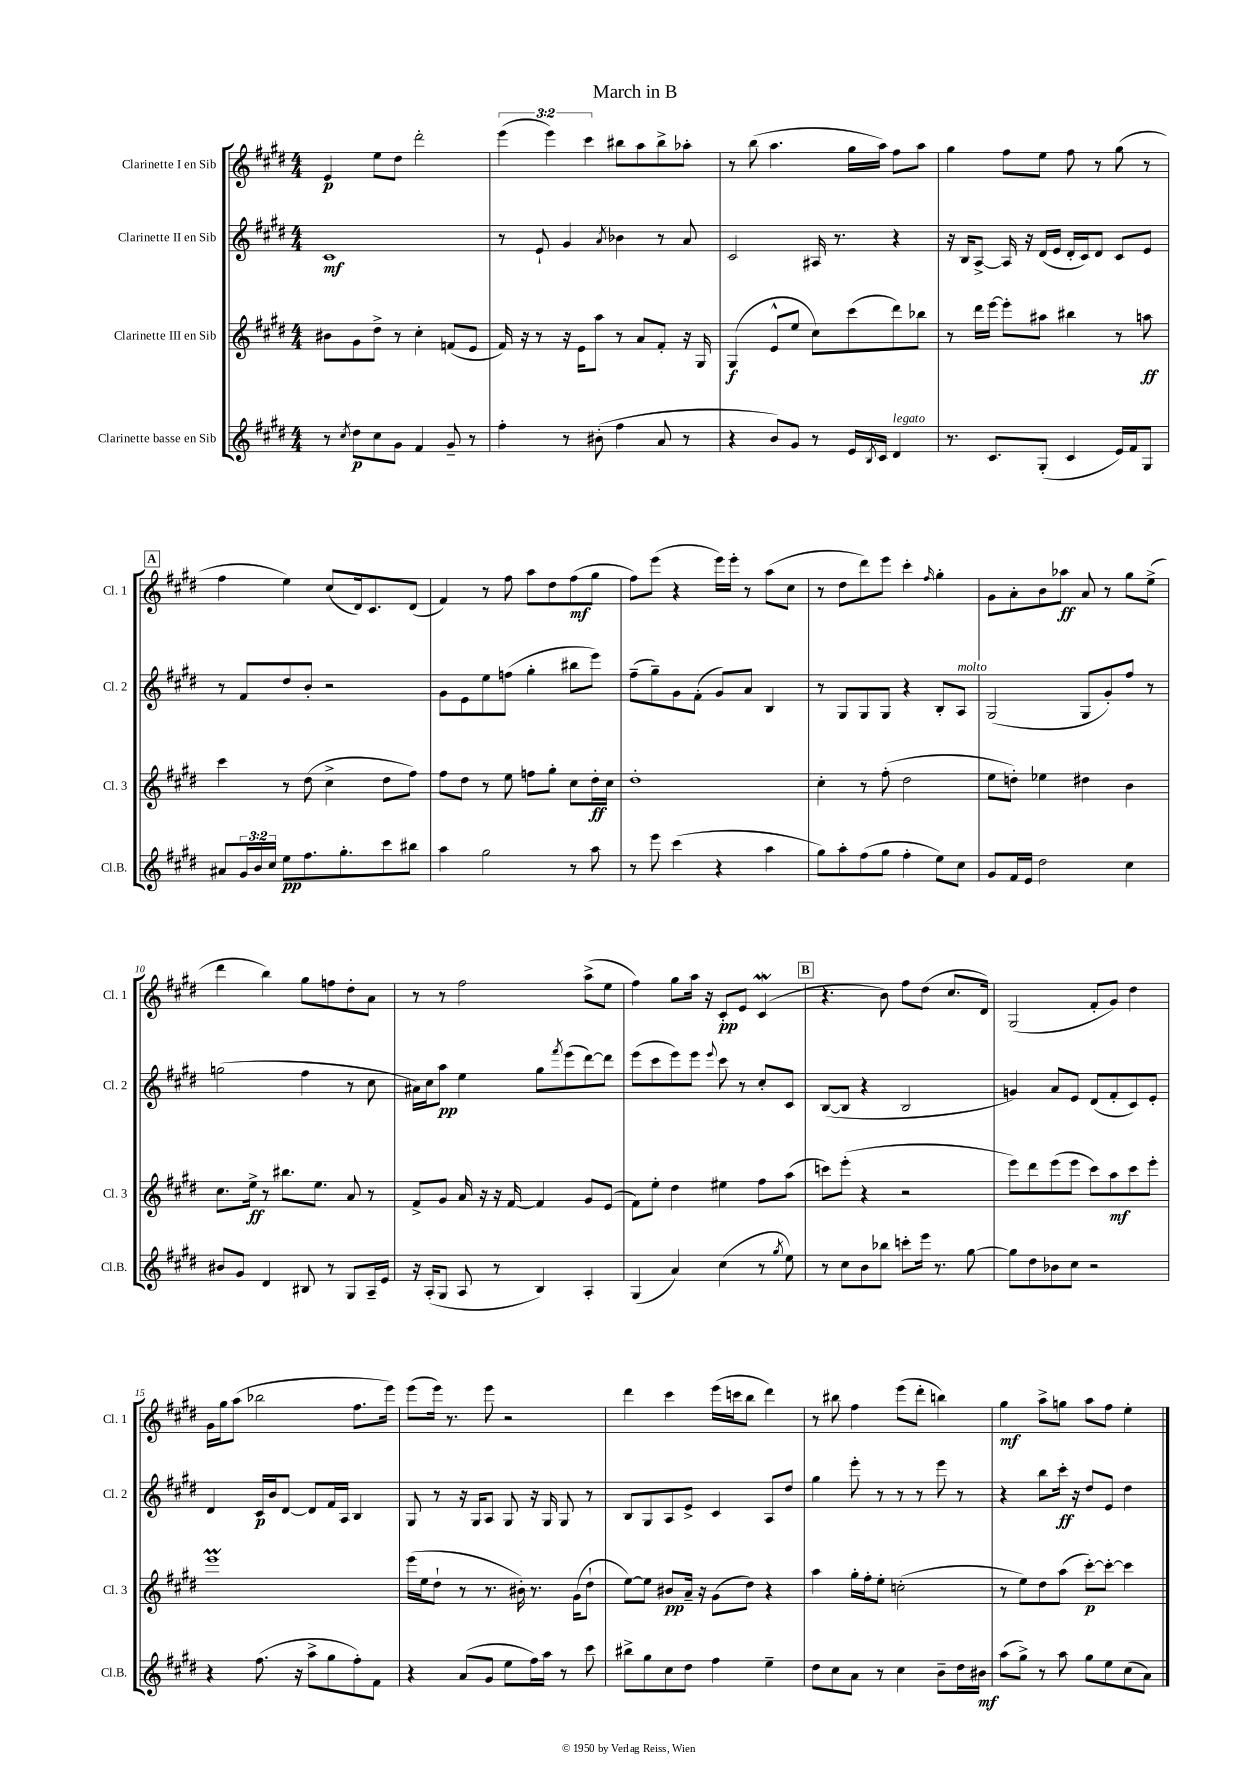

**kern	**kern	**kern	**kern
*staff4	*staff3	*staff2	*staff1
*clefG2	*clefG2	*clefG2	*clefG2
*k[f#c#g#d#]	*k[f#c#g#d#]	*k[f#c#g#d#]	*k[f#c#g#d#]
*M4/4	*M4/4	*M4/4	*M4/4
8r	8b#	1c#	4e
8qcc#	.	.	.
8dd#	8g#	.	.
8cc#	8dd#^	.	8ee
8g#	8r	.	8dd#
4f#	4cc#'	.	2ddd#'
8g#~	(8f	.	.
8r	8e	.	.
=	=	=	=
4ff#'	16f#)	8r	(6eee
.	16r	.	.
.	8r	8e`	.
.	.	.	6eee)
8r	16r	4g#	.
.	16e	.	.
.	.	.	6ccc#
(8b#'	8aa	.	.
.	.	8qa	.
4ff#	8r	4b-	8bb#
.	8a	.	8aa
8a	8f#'	8r	8bb#^
8r	16r	8a	8aa-'
.	16G#	.	.
=	=	=	=
4r	(4G#	2c#	8r
.	.	.	(8bb
8b)	8e^^	.	4.aa
8g#	8ee	.	.
8r	8cc#)	16A#	.
.	.	8.r	.
16e	(8ccc#	.	16gg#
8qB	.	.	.
16c#	.	.	16aa)
4d#	8ddd#)	4r	8ff#
.	8bb-	.	8aa
=	=	=	=
8.r	8r	16r	4gg#
.	.	16B	.
.	16ddd#	[8A^	.
8.c#	[16eee	.	.
.	8eee']	16A]	8ff#
.	.	16r	.
(8G#'	8aa#	(16d#	8ee
.	.	16e	.
4c#	4bb#	16d#'	8ff#
.	.	16c#)	.
.	.	8d#	8r
16e)	8r	8c#	(8gg#
16f#	.	.	.
8G#	8aa	8e	8r
=	=	=	=
8a#	4ccc#	8r	4ff#
24g#	.	8f#	.
24b	.	.	.
24cc#	.	.	.
8ee	8r	8dd#	4ee)
8.ff#	(8dd#	8b'	.
.	4cc#^	2r	(8cc#
8.gg#'	.	.	.
.	.	.	16d#)
.	.	.	8.c#
8ccc#	8dd#	.	.
8bb#	8ff#)	.	(8d#
=	=	=	=
4aa	8ff#	8g#	4f#)
.	8dd#	8e	.
2gg#	8r	8ee	8r
.	8ee	(8ff	8ff#
.	8ff	4gg#'	8aa
.	8gg#'	.	8dd#
8r	8cc#	8bb#	(8ff#
8aa	16dd#'	8eee)	8gg#
.	16cc#	.	.
=	=	=	=
8r	1dd#'	(8ff#~	8ff#)
8eee	.	8gg#~)	(8eee
(4ccc#	.	8g#	4r
.	.	(8f#'	.
4r	.	8g#)	16eee)
.	.	.	16eee'
.	.	8a	8r
4aa	.	4B	(8aa
.	.	.	8cc#
=	=	=	=
8gg#)	4cc#'	8r	8r
8aa'	.	8G#	8dd#
(8ff#	8r	8G#	8ddd#)
8gg#	(8ff#'	8G#	8eee
4ff#'	2dd#	4r	4ccc#'
.	.	.	16qqff#
8ee)	.	8B'	4gg#'
8cc#	.	8A	.
=	=	=	=
8g#	8ee	(2G#	8g#
16f#	8dd')	.	8a'
16e	.	.	.
2dd#	4ee-	.	8b
.	.	.	8aa-
.	4dd#	8G#	8a
.	.	8g#')	8r
4cc#	4b	8ff#	8gg#
.	.	8r	(8ee^
=	=	=	=
8b#	8.cc#	(2gg	4ddd#
8g#	.	.	.
.	16ee^	.	.
4d#	8r	.	4bb)
.	8.bb#	.	.
8B#	.	4ff#	8gg#
.	8.ee	.	.
8r	.	.	8ff
8G#	8a	8r	8dd#'
16A~	8r	8cc#	8a
16e	.	.	.
=	=	=	=
16r	8f#^	16a#)	8r
(16A'	.	16cc#	.
8G#	8g#	8aa	8r
8A	16a	4ee	2ff#
.	16r	.	.
8r	16r	.	.
.	[16f#	.	.
4B)	4f#]	8gg#	.
.	.	8qfff#	.
.	.	(8eee	.
4A'	8g#	[8ddd#)	(8aa^
.	(8e	8ddd#]	8ee
=	=	=	=
(4G#	8f#)	(8eee	4ff#)
.	8ee'	8ccc#	.
4a)	4dd#	8eee)	8gg#
.	.	8eee	16aa
.	.	.	16r
.	.	8qqeee	.
(4cc#	4ee#	8ccc#	8c#'
.	.	8r	8e
8r	8ff#	8cc#'	(4c#
8qgg#	.	.	.
8ee)	(8aa	8c#	.
=	=	=	=
8r	8ccc)	([8B	4.r
8cc#	(8eee'	8B]	.
8b	4r	4r	.
8bb-	.	.	8b)
8ccc'	2r	2B	8ff#
16eee	.	.	(8dd#
8.r	.	.	.
.	.	.	8.cc#
[8gg#	.	.	.
.	.	.	16d#)
=	=	=	=
8gg#]	8eee)	4g)	(2G#
8dd#	8ddd#	.	.
8b-	(8eee	8a	.
8cc#	8eee	8e	.
2r	8ccc#)	(8d#	8f#'
.	8aa	8f#'	8g#)
.	8ccc#	8c#)	4dd#
.	8eee'	8e'	.
=	=	=	=
4r	1eee	4d#	16g#
.	.	.	16gg#
.	.	.	(8aa
(8.ff#	.	16c#	2bb-
.	.	16b	.
.	.	[8d#	.
16r	.	.	.
8aa^	.	8d#]	.
8gg#	.	16f#	.
.	.	16A	.
8ff#')	.	4B	8.ff#
8f#	.	.	.
.	.	.	16eee)
=	=	=	=
4r	(16eee	8G#	(8eee
.	16ee	.	.
.	8dd#`	8r	16eee)
.	.	.	8.r
(8a	8r	16r	.
.	.	16G#	.
8g#	8.r	8A	8eee
8ee	.	8G#	2r
.	16b#')	.	.
16ff#)	8.r	16r	.
16aa	.	16G#	.
8r	.	8G#	.
.	(16g#	.	.
8ccc#	8dd#`	8r	.
=	=	=	=
8bb#^	[8ee)	8B	4ddd#
8gg#	8ee]	8G#	.
8cc#	8b#	8A	4ccc#
8dd#	16a~	8e^	.
.	16r	.	.
4ff#	(8g#	4c#	(16eee
.	.	.	16ccc
.	8dd#)	.	8bb
4ee~	4r	8A	4ddd#)
.	.	8dd#	.
=	=	=	=
8dd#	4aa	4gg#	8r
8cc#	.	.	8bb#
8a	16gg#'	8eee'	4ff#
.	16ff#'	.	.
8r	8ee'	8r	.
4cc#	(2cc'	8r	(8eee
.	.	8r	8ddd#'
8b~	.	8eee	4bb)
16dd#	.	8r	.
16b#	.	.	.
=	=	=	=
(8aa	8r	4r	4gg#
8gg#^)	8ee)	.	.
8r	8dd#	8bb	8aa^
8aa	(8aa	16ccc#'	8gg
.	.	16r	.
8gg#	[8ccc#')	8dd#	8aa
8ee	8ccc#'_	8e	8ff#
(8cc#	4ccc#]	4dd#	4ee'
8a)	.	.	.
==	==	==	==
*-	*-	*-	*-
